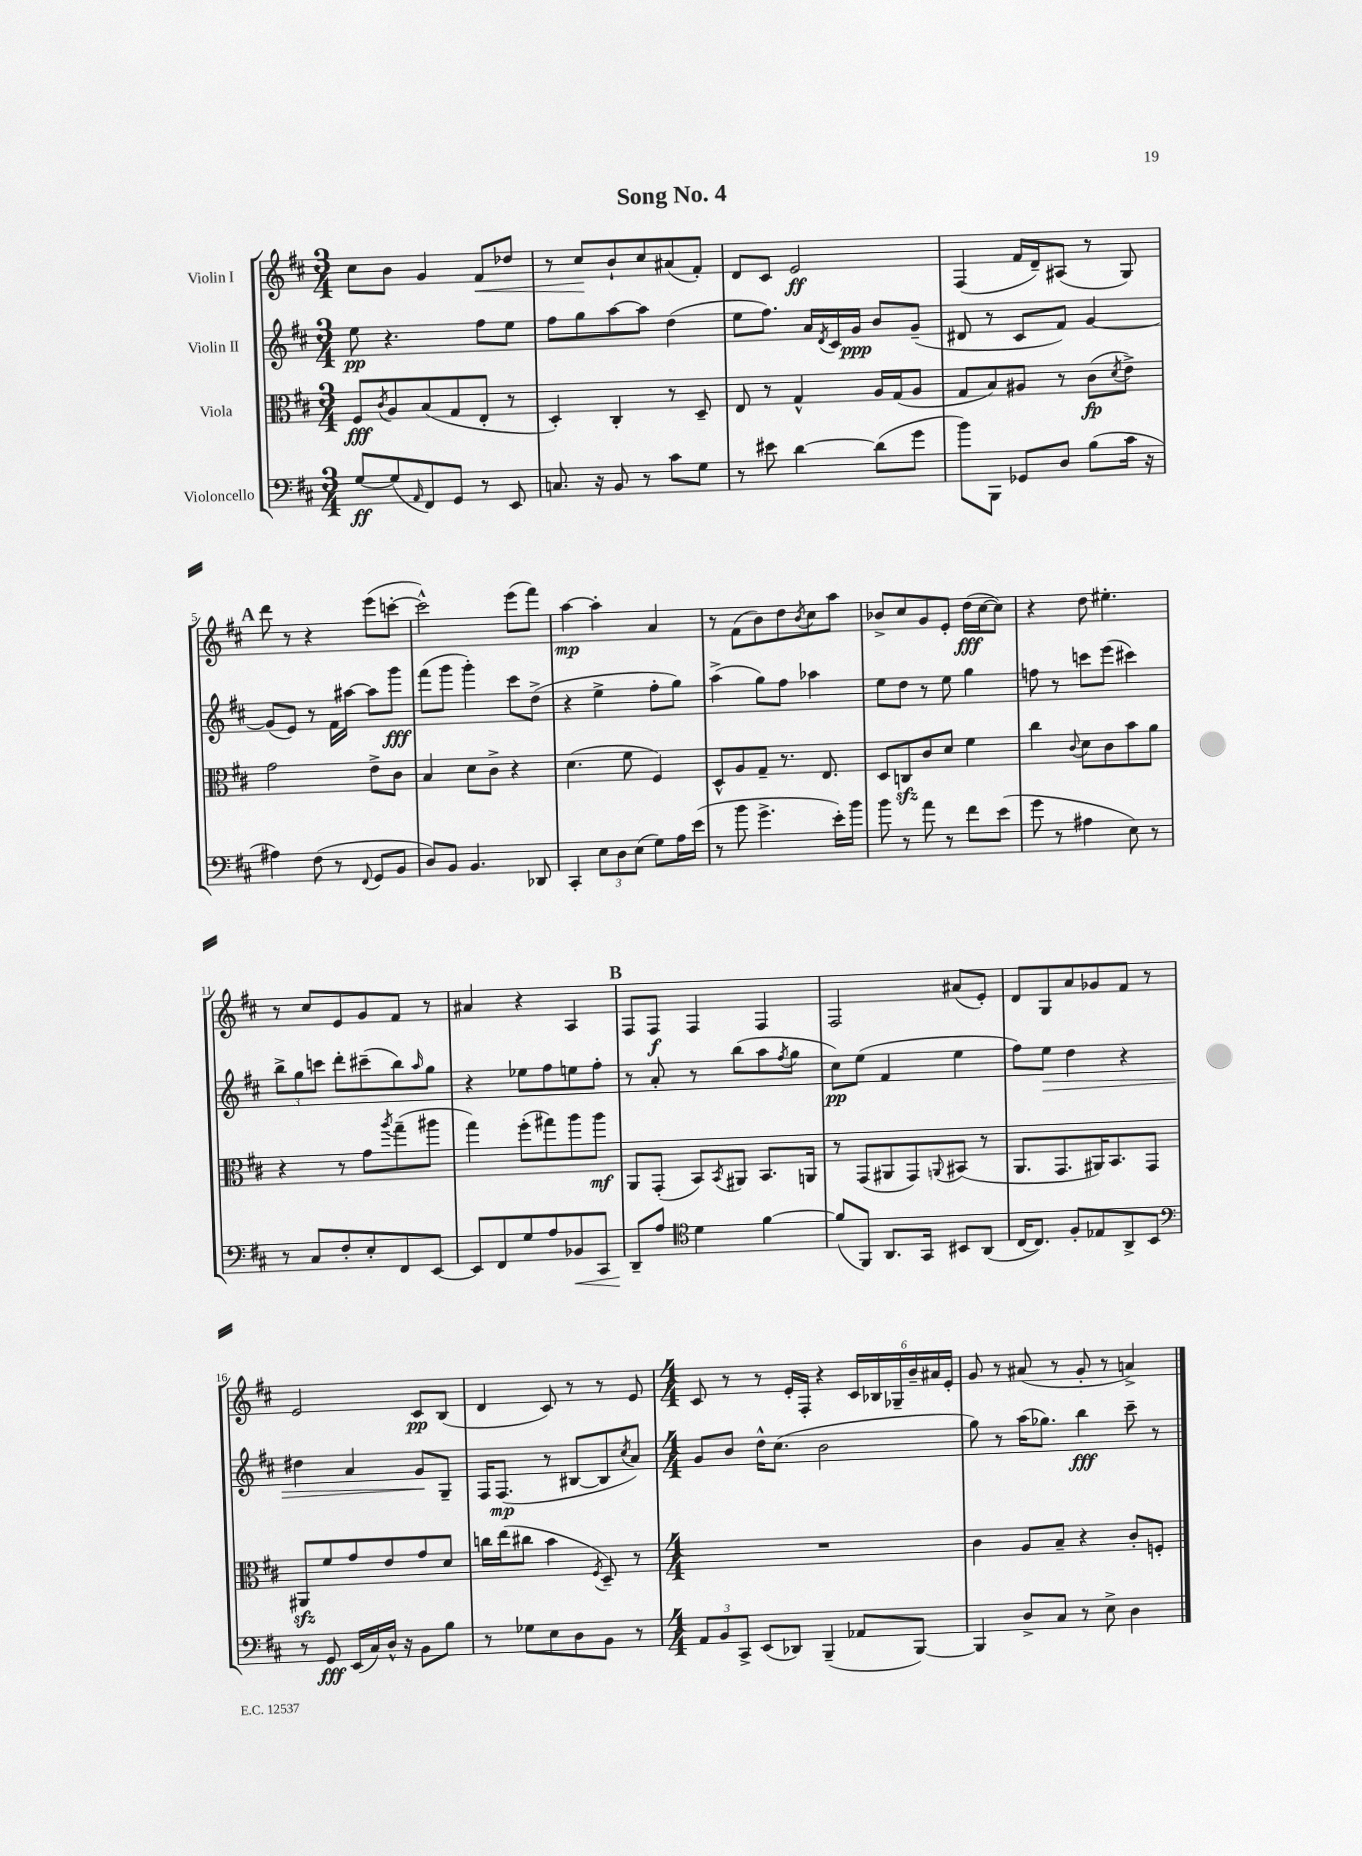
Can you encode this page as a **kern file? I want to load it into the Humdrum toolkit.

**kern	**kern	**kern	**kern
*staff4	*staff3	*staff2	*staff1
*clefF4	*clefC3	*clefG2	*clefG2
*k[f#c#]	*k[f#c#]	*k[f#c#]	*k[f#c#]
*M3/4	*M3/4	*M3/4	*M3/4
[8G	8F#	8ee	8cc#
.	8qc#	.	.
(8G]	8A	4.r	8b
16qqAA	.	.	.
8FF#)	(8B	.	4g
8GG	8G	.	.
8r	8E'	8ff#	8f#
8EE	8r	8ee	8dd-
=	=	=	=
8.C	4D')	8ff#	8r
.	.	8gg	8cc#
16r	.	.	.
8BB	4C#'	[8aa	8b`
8r	.	8aa]	8cc#
8c#	8r	(4dd	(8a#
8G	8D~	.	8f#')
=	=	=	=
8r	8E	8ee	8d
8e#	8r	8.ff#)	8c#
[4d	4G^^	.	2e
.	.	16a	.
.	.	8qd	.
.	.	16c#	.
.	.	16g	.
(8d]	16A	8b	.
.	(16G	.	.
8g	8A	(8g~	.
=	=	=	=
8b)	8G	8d#	(4F#
8BBB	8B)	8r	.
8GG-	8A#	8c#	16f#
.	.	.	16d~)
8D	8r	8f#)	(8A#
(8B	(8c#	[4g	8r
.	8qd	.	.
16c#	8e^)	.	8G)
16r	.	.	.
=	=	=	=
4A#)	2g	(8g]	8ddd
.	.	8e)	8r
(8F#	.	8r	4r
8r	.	16f#	.
.	.	[16aa#	.
8qqFF#	.	.	.
8GG	8e^	8aa#]	(8eee
8BB	8c#	8ggg	[8ccc'
=	=	=	=
8D)	4B	(8fff#	2ccc^^])
8BB	.	8ggg	.
4.BB	8d	4ggg')	.
.	8c#^	.	.
.	4r	8ccc#	(8eee
8DD-	.	(8dd^	8fff#)
=	=	=	=
4CC#'	(4.d	4r	[4aa
12E	.	4ee^	4aa']
12D	.	.	.
.	8f#	.	.
(12E	.	.	.
8G)	4F#)	8ff#'	4a
16A	.	8gg)	.
(16e	.	.	.
=	=	=	=
8r	8D^^	(4aa^	8r
8b	8A	.	(8f#
4.g^	8G~	8gg)	8b)
.	8.r	8ff#	8dd
.	.	.	8qb
.	.	4aa-	8cc#
.	8.E	.	.
16e')	.	.	8aa
16b	.	.	.
=	=	=	=
8b	8D	8ee	8b-^
8r	8C	8dd	8cc#
8a	8c#	8r	8g
8r	8d	8ee	8e'
8f#	4f#	4gg	(16dd
.	.	.	[16cc#
(8e	.	.	8cc#])
=	=	=	=
8g	4cc#	8ff	4r
8r	.	8r	.
.	8qqc#	.	.
4A#	8d	8ccc	8dd
.	8c#	(8eee	4.ee#'
8E)	8b	4ccc#)	.
8r	8a	.	.
=	=	=	=
8r	4r	12bb^	8r
.	.	12gg	.
8C#	.	.	8cc#
.	.	12ccc	.
8F#'	8r	8ddd'	8e
8E'	8g	(8ccc#~	8g
.	8qaa	.	.
8FF#	(8gg~	8bb)	8f#
.	.	16qqaa	.
[8EE	8aa#	8gg	8r
=	=	=	=
8EE]	4gg)	4r	4a#
8FF#	.	.	.
8G	(8ff#'	8ee-	4r
8A	8gg#)	8ff#	.
8BB-	8aa	8ee	4A
8CC#	8aa	8ff#'	.
=	=	=	=
8DD~	8AA	8r	8F#
8A	(8GG'	8a'	8F#
*clefC4	*	*	*
4d	8BB)	8r	4F#
.	8qBB	.	.
.	8AA#	(8bb	.
[4f#	8.BB	8aa	4F#
.	.	8qff#	.
.	.	8gg	.
.	16AA	.	.
=	=	=	=
(8f#]	8r	8cc#)	2F#
8FF#)	(8GG	(8ee	.
8.AA	8AA#	4f#	.
.	8GG)	.	.
16GG	.	.	.
.	8qqAA	.	.
8BB#	(8BB#	4ee	(8a#
(8AA	8r	.	8e')
=	=	=	=
[16C#	8.AA	8ff#)	8d
8.C#])	.	.	.
.	.	8ee	8G
.	8.GG	.	.
8F#'	.	4dd	8a
8E-	16AA#)	.	8g-
.	8.BB	.	.
8AA^	.	4r	8f#
8BB	8GG	.	8r
=	=	=	=
*clefF4	*	*	*
8r	8AA#	4dd#	2e
8GG	8f#	.	.
(16EE	8g	4a	.
16C#)	.	.	.
16D^^	8e	.	.
16r	.	.	.
8BB	8g	8g	8c#
8B	8d	8G~	(8B
=	=	=	=
8r	16cc	16F#	4d
.	(16ee	(8.F#	.
8G-	8cc#	.	.
8E	4b	8r	8c#)
8D	.	[8B#	8r
.	8qF#	.	.
8BB	8D~)	8B#]	8r
.	.	8qcc#	.
8r	8r	8a)	8e
=	=	=	=
*M4/4	*M4/4	*M4/4	*M4/4
12AA	1r	8g	8c#
12BB	.	.	.
.	.	8b	8r
12CC#^	.	.	.
(8EE	.	16dd^^	8r
.	.	(8.cc#	.
8DD-)	.	.	16e'
.	.	.	16F#'
(4BBB~	.	2b	4r
8AA-	.	.	24c#
.	.	.	24B-
.	.	.	24G-~
[8BBB)	.	.	24b~
.	.	.	24a#
.	.	.	24e'
=	=	=	=
4BBB]	4c#	8gg)	8g
.	.	8r	8r
8D^	8A	(16aa	(8a#
.	.	8.gg-)	.
8C#	8B~	.	8r
8r	4r	4bb	8g'
8E^	.	.	8r
4D	8c#'	8ccc#~	4a^)
.	8F'	8r	.
==	==	==	==
*-	*-	*-	*-
